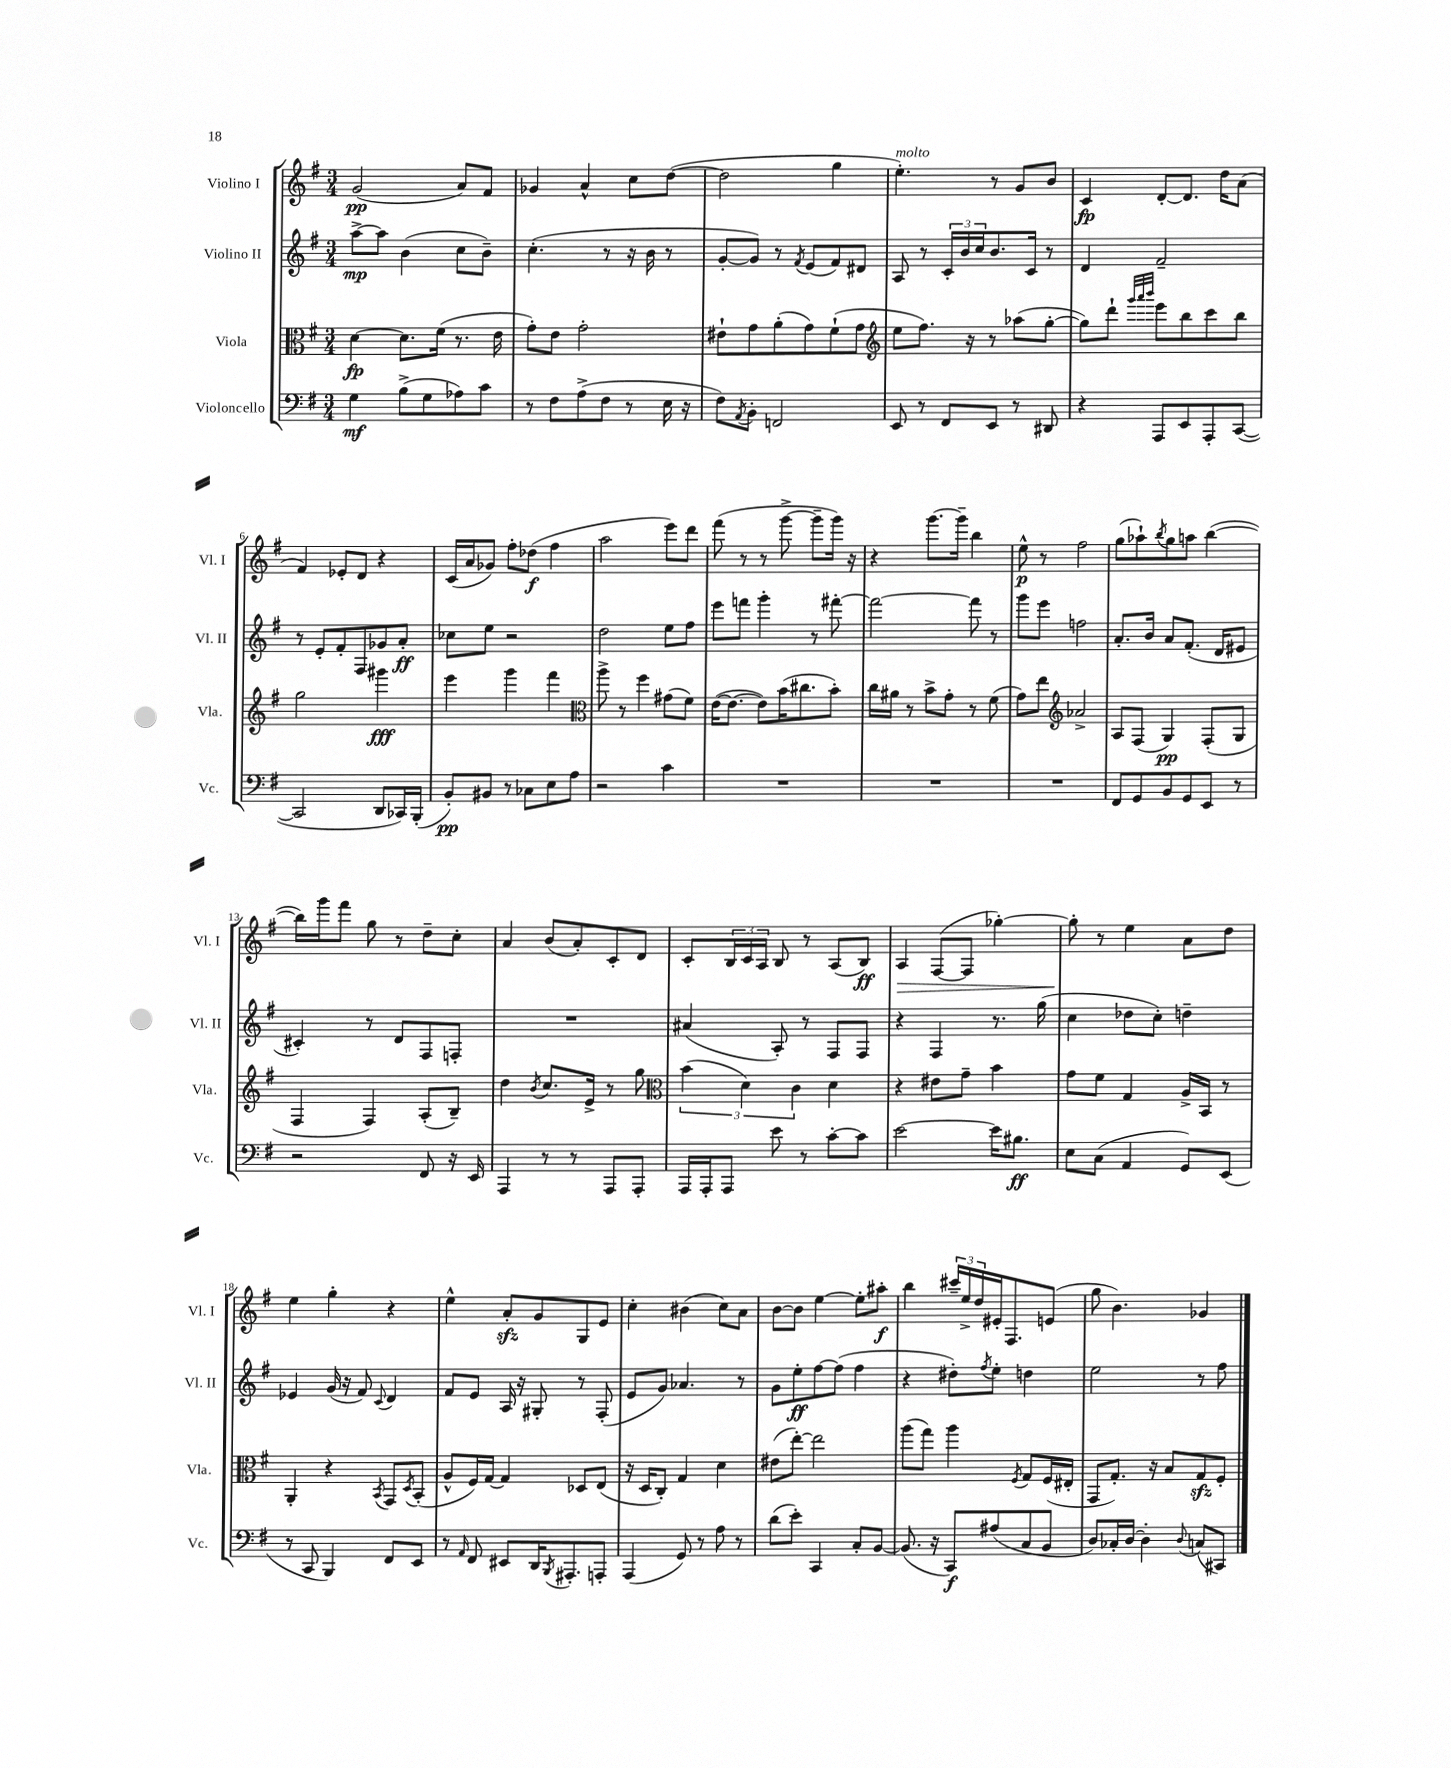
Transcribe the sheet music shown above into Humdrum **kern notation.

**kern	**kern	**kern	**kern
*staff4	*staff3	*staff2	*staff1
*clefF4	*clefC3	*clefG2	*clefG2
*k[f#]	*k[f#]	*k[f#]	*k[f#]
*M3/4	*M3/4	*M3/4	*M3/4
4G\	[4d\	[8aa^\L	(2g/
.	.	8aa\]J	.
(8B^\L	8.d\]L	(4b\	.
8G\	.	.	.
.	(16f#\Jk	.	.
8A-\)	8.r	8cc\L	8a/L)
8c\J	.	8b~\J)	8f#/J
.	16e\	.	.
=	=	=	=
8r	8g'\L)	(4.cc'\	4g-/
8F#\L	8e\J	.	.
(8A^\	2g'\	.	4a^^/
8F#\J	.	8r	.
8r	.	16r	8cc\L
.	.	16b\	.
16E\	.	8r	([8dd\J
16r	.	.	.
=	=	=	=
8F#\L)	8e#`\L	[8g'/L	2dd\]
8qAA/	.	.	.
8BB'\J	8g\	8g/]J)	.
2FF/	(8a'\	8r	.
.	.	8qf#/	.
.	8g\)	(8e/L	.
.	(8f#`\	8f#/)	4gg\
.	8g\J	8d#/J	.
=	=	=	=
*	*clefG2	*	*
8EE/	8ee\L	8A/	4.ee'\)
8r	8.ff#\J)	8r	.
8FF#/L	.	24c'/LL	.
.	.	24b/	.
.	16r	.	.
.	.	24cc/J	.
8EE/J	8r	8.b/	8r
8r	(8aa-\L	.	8g/L
.	.	16c/Jk	.
8DD#/	[8gg'\J	8r	8b/J
=	=	=	=
4r	8gg\]L)	4d/	4c/
.	8ddd`\J	.	.
.	32qqggg/LLL	.	.
.	32qqaaa/	.	.
.	32qqbbb/JJJ	.	.
8AAA/L	8eee\L	2f#~/	[8d'/L
8EE/	8bb\	.	8.d/]J
8AAA'/	8ccc\	.	.
.	.	.	16dd\LK
([8CC/J	8bb\J	.	(8a\J
=	=	=	=
2CC/]	2gg\	8r	4f#/)
.	.	8e'/L	.
.	.	8f#'/	8e-'/L
.	.	8F#/	8d/J
8DD/L	4ggg#\	8g-/	4r
16CC-/L)	.	8a'/J	.
(16BBB'/JJ	.	.	.
=	=	=	=
8BB'/L)	4eee\	8cc-\L	(16c/LL
.	.	.	16a/J
8BB#/J	.	8ee\J	8g-/J)
8r	4ggg\	2r	8ff#'\L
8C-\L	.	.	(8dd-\J
8E\	4fff#\	.	4ff#\
8A\J	.	.	.
=	=	=	=
*	*clefC3	*	*
2r	8aa^\	2dd\	2aa\
.	8r	.	.
.	4ff#\	.	.
4c\	(8g#\L	8ee\L	8eee\L)
.	8f#\J)	8ff#\J	8ddd\J
=	=	=	=
2.r	([16e\LK	8eee\L	(8fff#\
.	8.e\_J	.	.
.	.	8fff\J	8r
.	8e\]L)	4ggg'\	8r
.	(16b\K	.	[8ggg^\
.	8.cc#\	.	.
.	.	8r	8ggg~\]L
.	8b'\J)	[8fff#'\	16ggg\Jk)
.	.	.	16r
=	=	=	=
2.r	16cc\LL	2fff#\_	4r
.	16a#\JJ	.	.
.	8r	.	.
.	8b^\L	.	[8.ggg\L
.	8g'\J	.	.
.	.	.	16ggg~\]Jk
.	8r	8fff#\]	4bb\
.	(8f#\	8r	.
=	=	=	=
2.r	8g\L)	8ggg\L	8ee^^\
.	8ee\J	8eee\J	8r
*	*clefG2	*	*
.	2a-^/	2ff\	2ff#\
=	=	=	=
8FF#/L	8A/L	8.a'/L	(8gg\L
8GG/	(8F#/J	.	8aa-`\)
.	.	16b/Jk	.
.	.	.	8qbb/
8BB/	4G/)	8a/L	8gg\
8GG/	.	(8.f#'/J	8aa\J
8EE/J	(8F#'/L	.	([4bb\
.	.	16d/LK	.
8r	8G/J	8e#/J	.
=	=	=	=
2r	4F#/	4c#'/)	16bb\]LL)
.	.	.	16ggg\J
.	.	.	8fff#\J
.	4F#/)	8r	8gg\
.	.	8d/L	8r
8FF#/	(8A'/L	8F#/	8dd~\L
16r	8B~/J)	8F'/J	8cc'\J
16EE/	.	.	.
=	=	=	=
4AAA/	4dd\	2.r	4a/
.	8qb/	.	.
8r	8.cc/L	.	(8b/L
8r	.	.	8a'/)
.	16e^/Jk	.	.
8AAA/L	8r	.	8c'/
8AAA'/J	8gg\	.	8d/J
=	=	=	=
*	*clefC3	*	*
16AAA/LL	(6b\	(4a#/	8c'/L
16AAA'/J	.	.	.
8AAA/J	.	.	24B/L
.	6d\)	.	24c/
.	.	.	24A/JJ
8e\	.	8A'/)	8B/
.	6c\	.	.
8r	.	8r	8r
[8c'\L	4d\	8F#/L	(8A/L
8c\]J	.	8F#/J	8B/J)
=	=	=	=
[2e\	4r	4r	4A/
.	8e#\L	4F#/	([8F#/L
.	8g~\J	.	8F#/]J
16e\]LK	4b\	8.r	[4gg-'\)
8.B#\J	.	.	.
.	.	(16gg\	.
=	=	=	=
8E\L	8g\L	4cc\	8gg-'\]
(8C\J	8f#\J	.	8r
4AA/	4G/	8dd-\L	4ee\
.	.	8cc'\J)	.
8GG/L)	16A^/LL	4dd~\	8a\L
.	16BB/JJ	.	.
(8EE/J	8r	.	8dd\J
=	=	=	=
8r	4AA'/	4e-/	4ee\
8CC/	.	.	.
4BBB/)	4r	(16g/	4gg'\
.	.	16r	.
.	.	8f#/)	.
.	8qBB/	8qqc/	.
8FF#/L	8GG/L	4d/	4r
.	8qD/	.	.
8EE/J	(8BB'/J	.	.
=	=	=	=
8r	8A^^/L	8f#/L	4ee^^\
16qqAA/	.	.	.
8FF#/	16F#/L)	8e/J	.
.	[16G/JJ	.	.
8EE#/L	4G/]	16A/	8a'/L
.	.	16r	.
16DD/K	.	8G#'/	8g/
8qBBB/	.	.	.
8.AAA#'/	.	.	.
.	8D-/L	8r	8G/
8AAA'/J	(8E/J	(8F#'/	8e/J
=	=	=	=
(4AAA/	16r	8e/L	4cc'\
.	16D/LK	.	.
.	8C'/J)	8g/J)	.
8GG/)	4G/	4.a-/	(4b#\
8r	.	.	.
8A\	4d\	.	8cc\L)
8r	.	8r	8a\J
=	=	=	=
(8d\L	(8e#\L	8g\L	[8b\L
8e'\J)	[8ee'\J)	8ee'\	8b\]J
4CC/	2ee\]	[8ff#\	[4ee\
.	.	(8ff#\]J	.
8C'/L	.	4ff#\	8ee'\]L
[8BB/J	.	.	8aa#'\J
=	=	=	=
(8.BB/]	(8aa\L	4r	4bb\
.	8gg\J)	.	.
16r	.	.	.
8CC/L)	4aa\	8dd#'\L)	24ccc#~/LL
.	.	.	24ee^/
.	.	.	24dd/
.	.	8qff#/	.
(8A#/	.	8ee'\J	16e#'/J
.	.	.	8.F#/
.	8qF#/	.	.
8C/	8G/L	4dd\	.
8BB/J	(16F#/L	.	(8e/J
.	16E#'/JJ	.	.
=	=	=	=
8D/L)	8GG/L	2ee\	8gg\
16C-'/L	8.G'/J)	.	4.b\)
[16D/JJ	.	.	.
4D'\]	.	.	.
.	16r	.	.
.	8B/L	.	.
8qqD/	.	.	.
(8C/L	8G/	8r	4g-/
8CC#/J)	8F#'/J	8ff#\	.
==	==	==	==
*-	*-	*-	*-
